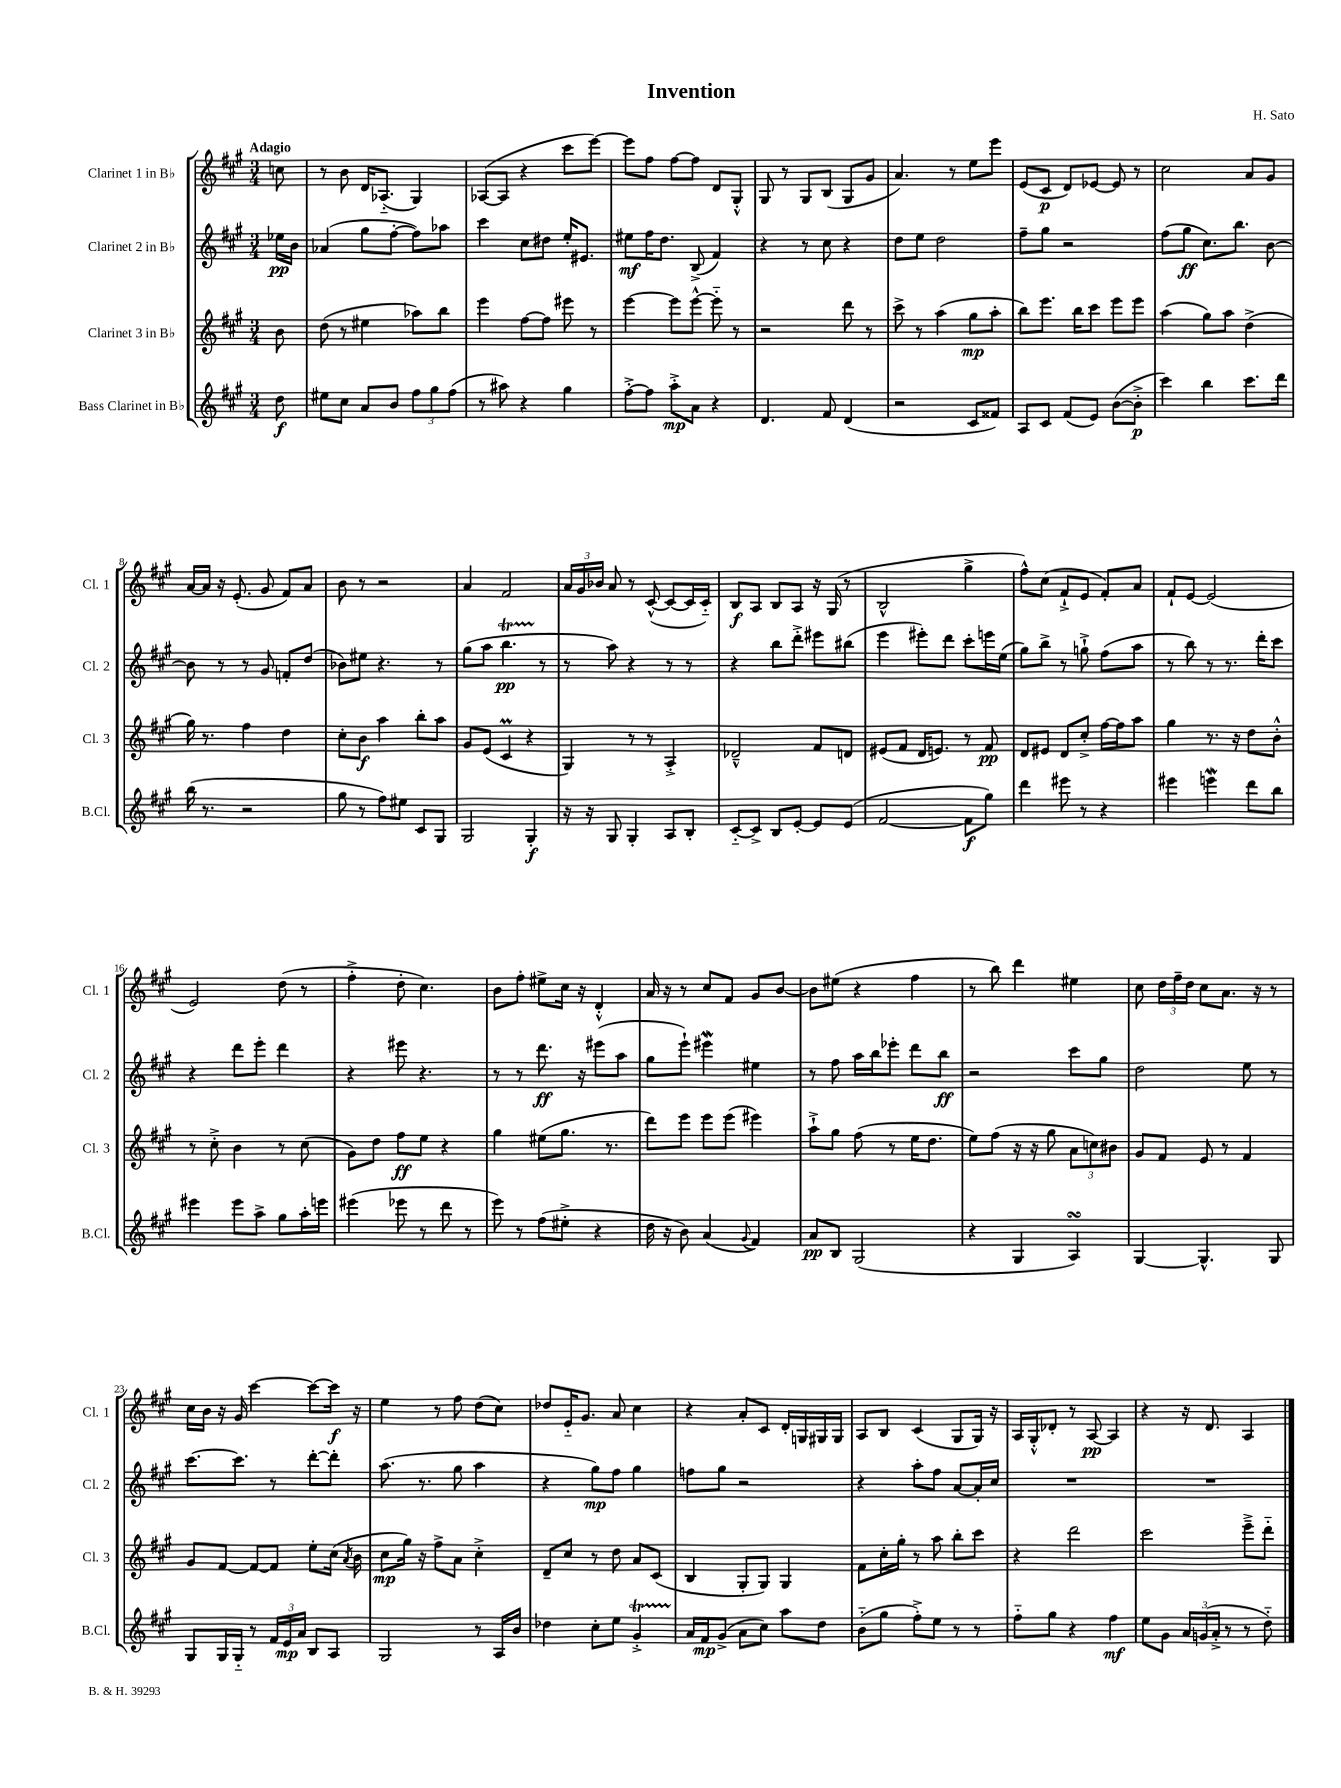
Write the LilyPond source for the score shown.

\header { title = "Invention" composer = "H. Sato" }
<<
\new StaffGroup <<
\new Staff = "s0" \with { instrumentName = "Clarinet 1 in Bb" shortInstrumentName = "Cl. 1" } {
    \clef treble \key a \major \numericTimeSignature \time 3/4 \partial 8 \tempo "Adagio"
    \autoBeamOff c''8 |
    r8 b'8 d'16[ aes8.]-_( gis4) |
    aes8[~( aes8] r4 cis'''8[ e'''8]~) |
    e'''8[ fis''8] fis''8[~ fis''8] d'8[ gis8]-.-^ |
    gis8 r8 gis8[ b8]( gis8[ gis'8] |
    a'4.) r8 e''8[ e'''8] |
    e'8[( cis'8]\p d'8[) ees'8]~ ees'8 r8 |
    cis''2 a'8[ gis'8] |
    a'16[~ a'16] r16 e'8.-.( gis'8 fis'8[) a'8] |
    b'8 r8 r2 |
    a'4 fis'2 |
    \tuplet 3/2 { a'16[ gis'16 bes'16] } a'8 r8 cis'8~-^( cis'8[~ cis'16 cis'16]-_) |
    b8[\f a8] b8[ a8] r16 gis16( r8 |
    b2-^ gis''4-> |
    fis''8[-^) cis''8]( fis'8[-!-> e'8] fis'8[-.) a'8] |
    fis'8[-! e'8]~ e'2( |
    e'2) d''8( r8 |
    fis''4-.-> d''8-. cis''4.) |
    b'8[ fis''8]-. eis''8[-> cis''16] r16 d'4-.-^ |
    a'16 r16 r8 cis''8[ fis'8] gis'8[ b'8]~ |
    b'8[ eis''8]( r4 fis''4 |
    r8 b''8) d'''4 eis''4 |
    cis''8 \tuplet 3/2 { d''16[ fis''16-- d''16] } cis''8[ a'8.] r16 r8 |
    cis''16[ b'16] r16 gis'16 cis'''4~ cis'''8[~ cis'''16]\f r16 |
    e''4 r8 fis''8 d''8[( cis''8]) |
    des''8[ e'16-_ gis'8.] a'8 cis''4 |
    r4 a'8[-. cis'8] d'16[-. g16 gis16 gis16] |
    a8[ b8] cis'4( gis8[ gis16]) r16 |
    a16[ gis16-.-^ des'8]-. r8 a8~\pp a4 |
    r4 r16 d'8. a4 \bar "|." |
}
\new Staff = "s1" \with { instrumentName = "Clarinet 2 in Bb" shortInstrumentName = "Cl. 2" } {
    \clef treble \key a \major \numericTimeSignature \time 3/4 \partial 8
    \autoBeamOff ees''16[\pp b'16] |
    aes'4( gis''8[ fis''8]~-. fis''8[) aes''8] |
    cis'''4 cis''8[ dis''8] e''16[-. eis'8.] |
    eis''8[\mf fis''16 d''8.] b8->( fis'4) |
    r4 r8 cis''8 r4 |
    d''8[ e''8] d''2 |
    fis''8[-- gis''8] r2 |
    fis''8[( gis''8]\ff cis''8.[) b''8.] b'8~ |
    b'8 r8 r8 gis'8 f'8[-. d''8]( |
    bes'8[) eis''8] r4. r8 |
    gis''8[( a''8] b''4.\startTrillSpan\pp r8\stopTrillSpan |
    r8 a''8) r4 r8 r8 |
    r4 b''8[ d'''8]-.-> eis'''8[ bis''8]( |
    e'''4 eis'''8[-.) d'''8] cis'''8[-. e'''16 e''16]( |
    gis''8[) b''8]-> r8 g''8-!-> fis''8[( a''8] |
    r8 b''8) r8 r8. d'''16[-. cis'''8] |
    r4 d'''8[ e'''8]-. d'''4 |
    r4 eis'''8 r4. |
    r8 r8 d'''8.\ff r16 eis'''8[( a''8] |
    gis''8[ e'''8]-!) eis'''4\mordent eis''4 |
    r8 fis''8 a''16[ b''16 ees'''8]-. d'''8[ b''8]\ff |
    r2 cis'''8[ gis''8] |
    d''2 e''8 r8 |
    cis'''8.[~ cis'''8.] r8 d'''8[~-. d'''8]-. |
    a''8.( r8. gis''8 a''4 |
    r4 gis''8[\mp) fis''8] gis''4 |
    f''8[ gis''8] r2 |
    r4 a''8[-. fis''8] a'8[~ a'16-. cis''16] |
    R2. |
    R2. \bar "|." |
}
\new Staff = "s2" \with { instrumentName = "Clarinet 3 in Bb" shortInstrumentName = "Cl. 3" } {
    \clef treble \key a \major \numericTimeSignature \time 3/4 \partial 8
    \autoBeamOff b'8 |
    d''8( r8 eis''4 aes''8[) b''8] |
    e'''4 fis''8[~ fis''8] eis'''8 r8 |
    e'''4~ e'''8[ e'''8]~-^ e'''8-_ r8 |
    r2 d'''8 r8 |
    cis'''8-> r8 a''4( gis''8[\mp a''8]-. |
    b''8[) e'''8.] b''16[ cis'''8] e'''8[ e'''8] |
    a''4( gis''8[) a''8] d''4->( |
    gis''16) r8. fis''4 d''4 |
    cis''8[-. b'8]\f a''4 b''8[-. a''8] |
    gis'8[ e'8]( cis'4\prall r4 |
    gis4) r8 r8 a4-.-> |
    des'2---^ fis'8[ d'8] |
    eis'8[( fis'8] d'16[ e'8.]) r8 fis'8\pp |
    d'8[ eis'8] d'8[ cis''8]-.-> fis''16[~ fis''16 a''8] |
    gis''4 r8. r16 d''8[ b'8]-.-^ |
    r8 cis''8-.-> b'4 r8 cis''8( |
    gis'8[) d''8] fis''8[\ff e''8] r4 |
    gis''4 eis''8[( gis''8.] r8. |
    d'''8[) e'''8] e'''8[ e'''8]( eis'''4) |
    a''8[-!-> gis''8] fis''8( r8 e''16[ d''8.] |
    e''8[) fis''8]( r16 r16 gis''8 \tuplet 3/2 { a'8[ c''8) bis'8] } |
    gis'8[ fis'8] e'8 r8 fis'4 |
    gis'8[ fis'8]~ fis'8[~ fis'8] e''8[-. cis''16]( \acciaccatura { a'8 } b'16 |
    cis''8[\mp gis''16]) r16 fis''8[-> a'8] cis''4-.-> |
    d'8[-- cis''8] r8 d''8 a'8[ cis'8]( |
    b4 gis8[-. gis8]) gis4 |
    fis'8[ cis''16-. gis''16]-. r8 a''8 b''8[-. cis'''8] |
    r4 d'''2 |
    cis'''2 e'''8[---> d'''8]-_ \bar "|." |
}
\new Staff = "s3" \with { instrumentName = "Bass Clarinet in Bb" shortInstrumentName = "B.Cl." } {
    \clef treble \key a \major \numericTimeSignature \time 3/4 \partial 8
    \autoBeamOff d''8\f |
    eis''8[ cis''8] a'8[ b'8] \tuplet 3/2 { fis''8[ gis''8 fis''8]( } |
    r8 ais''8) r4 gis''4 |
    fis''8[~-.-> fis''8] a''8[-.->\mp a'8] r4 |
    d'4. fis'8 d'4( |
    r2 cis'8[ fisis'8]) |
    a8[ cis'8] fis'8[( e'8]) b'8[~( b'8]-.->\p |
    cis'''4) b''4 cis'''8.[ d'''16] |
    b''16( r8. r2 |
    gis''8 r8 fis''8[) eis''8] cis'8[ gis8] |
    gis2 gis4-.\f |
    r16 r16 gis8 gis4-. a8[ b8]-. |
    cis'8[~-_ cis'8]-> b8[ e'8]~-. e'8[ e'8]( |
    fis'2~ fis'8[\f gis''8]) |
    d'''4 eis'''8 r8 r4 |
    eis'''4 e'''4\mordent d'''8[ b''8] |
    eis'''4 eis'''8[ a''8]-> gis''8[ a''16-. e'''16] |
    eis'''4( ees'''8 r8 d'''8 r8 |
    e'''8) r8 fis''8[( eis''8]-.-> r4 |
    d''16 r16 b'8) a'4( \appoggiatura { gis'8 } fis'4) |
    a'8[\pp b8] gis2( |
    r4 gis4 a4\turn) |
    gis4~ gis4.-^ gis8 |
    gis8[ gis16 gis16]-_ r8 \tuplet 3/2 { fis'16[ e'16\mp a'16] } b8[ a8] |
    gis2 r8 a16[ b'16] |
    des''4 cis''8[-. e''8] gis'4-.->\startTrillSpan |
    a'16[\stopTrillSpan fis'16\mp gis'8]->( a'8[ cis''8]) a''8[ d''8] |
    b'8[-_( gis''8] fis''8[-.->) e''8] r8 r8 |
    fis''8[-_ gis''8] r4 fis''4\mf |
    e''8[ gis'8] \tuplet 3/2 { a'16[ g'16( a'16]-.-> } r8 r8 d''8-_) \bar "|." |
}
>>
>>
